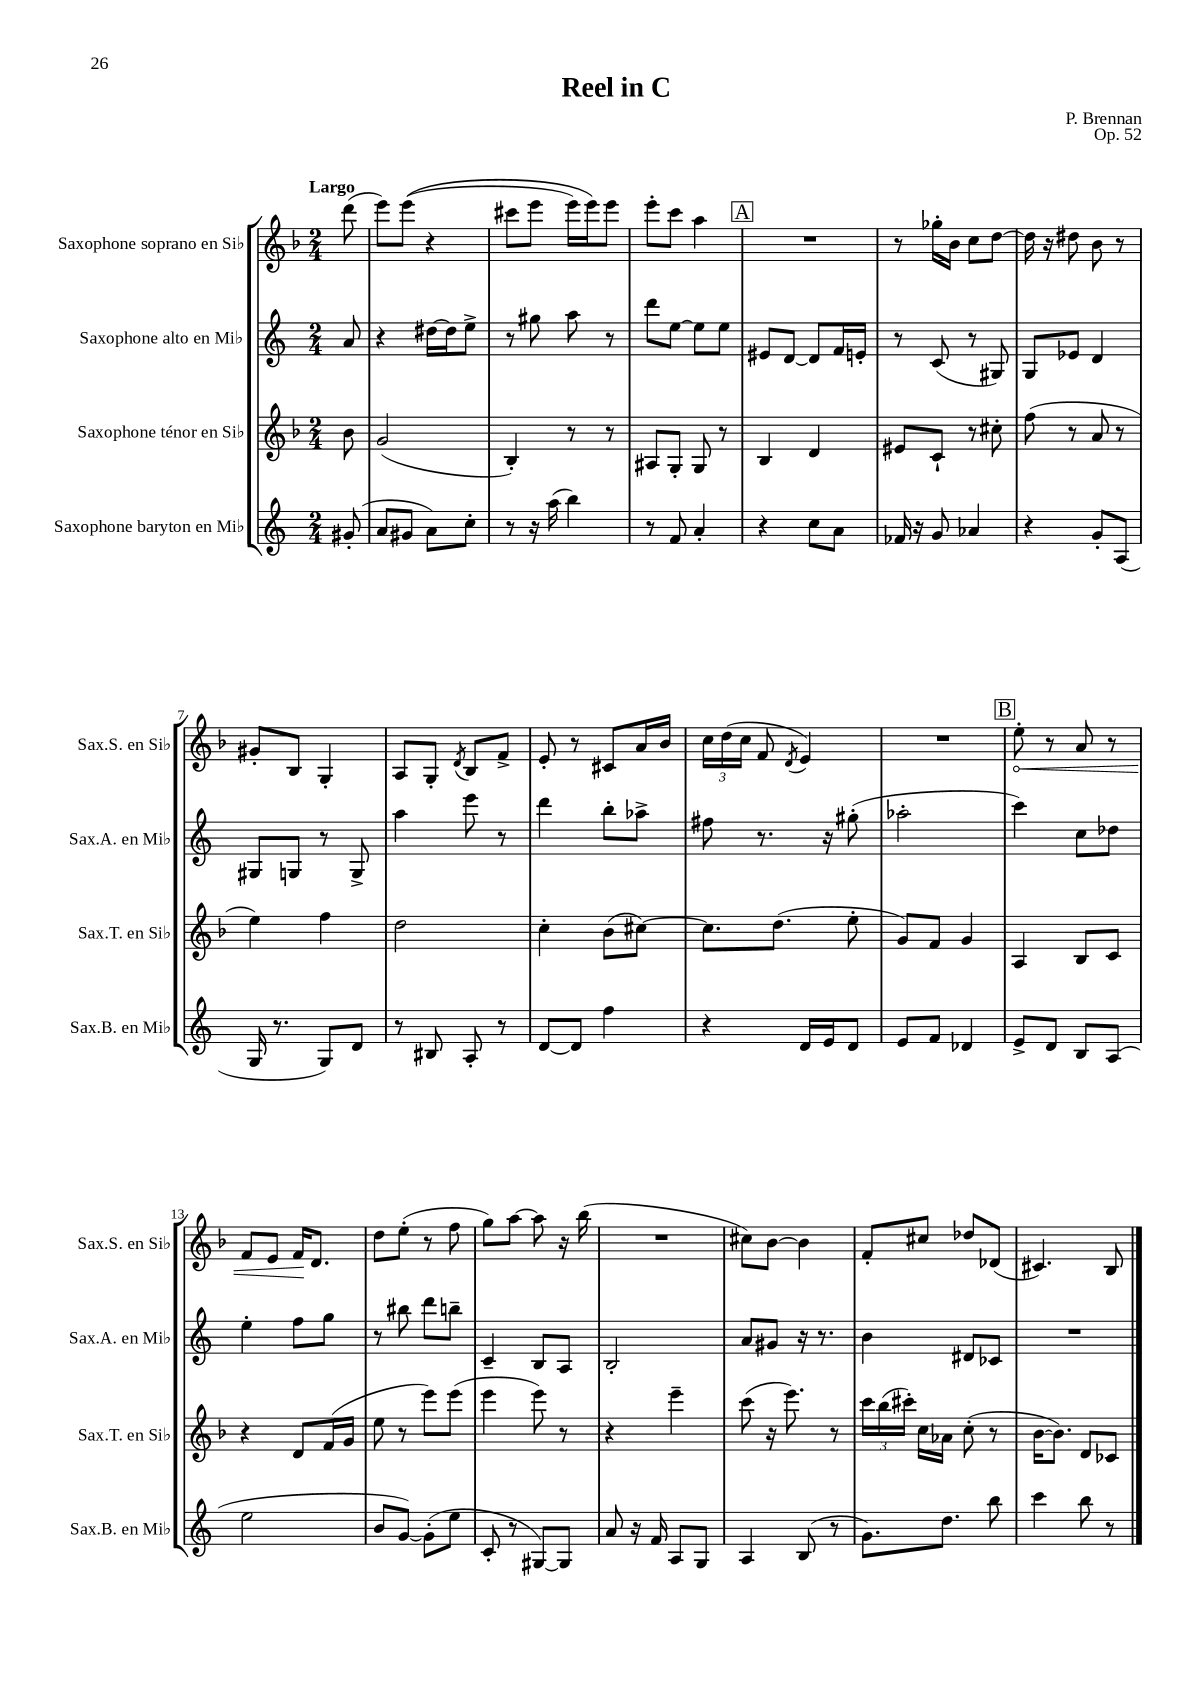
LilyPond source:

\header { title = "Reel in C" composer = "P. Brennan" opus = "Op. 52" }
<<
\new StaffGroup <<
\new Staff = "s0" \with { instrumentName = "Saxophone soprano en Sib" shortInstrumentName = "Sax.S. en Sib" } {
    \clef treble \key f \major \numericTimeSignature \time 2/4 \partial 8 \tempo "Largo"
    \autoBeamOff d'''8( |
    e'''8[) e'''8](\( r4 |
    cis'''8[ e'''8] e'''16[) e'''16\) e'''8] |
    e'''8[-. c'''8] a''4 |
    \mark \markup { \box "A" } R2 |
    r8 ges''16[-. bes'16] c''8[ d''8]~ |
    d''16 r16 dis''8 bes'8 r8 |
    gis'8[-. bes8] g4-. |
    a8[ g8]-. \acciaccatura { d'8 } bes8[ f'8]-> |
    e'8-. r8 cis'8[ a'16 bes'16] |
    \tuplet 3/2 { c''16[ d''16( c''16] } f'8 \acciaccatura { d'8 } e'4) |
    R2 |
    \mark \markup { \box "B" } \once \override Hairpin.circled-tip = ##t e''8-.\< r8 a'8 r8 |
    f'8[ e'8] f'16[\! d'8.] |
    d''8[ e''8]-.( r8 f''8 |
    g''8[) a''8]~ a''8 r16 bes''16( |
    R2 |
    cis''8[) bes'8]~ bes'4 |
    f'8[-. cis''8] des''8[ des'8]( |
    cis'4.) bes8 \bar "|." |
}
\new Staff = "s1" \with { instrumentName = "Saxophone alto en Mib" shortInstrumentName = "Sax.A. en Mib" } {
    \clef treble \key c \major \numericTimeSignature \time 2/4 \partial 8
    \autoBeamOff a'8 |
    r4 dis''16[~ dis''16 e''8]-> |
    r8 gis''8 a''8 r8 |
    d'''8[ e''8]~ e''8[ e''8] |
    \mark \markup { \box "A" } eis'8[ d'8]~ d'8[ f'16 e'16]-. |
    r8 c'8( r8 gis8) |
    g8[ ees'8] d'4 |
    gis8[ g8] r8 g8-> |
    a''4 e'''8 r8 |
    d'''4 b''8[-. aes''8]-> |
    fis''8 r8. r16 gis''8-.( |
    aes''2-. |
    \mark \markup { \box "B" } c'''4) c''8[ des''8] |
    e''4-. f''8[ g''8] |
    r8 bis''8 d'''8[ b''8]-- |
    c'4-- b8[ a8] |
    b2-. |
    a'8[ gis'8] r16 r8. |
    b'4 dis'8[ ces'8] |
    R2 \bar "|." |
}
\new Staff = "s2" \with { instrumentName = "Saxophone ténor en Sib" shortInstrumentName = "Sax.T. en Sib" } {
    \clef treble \key f \major \numericTimeSignature \time 2/4 \partial 8
    \autoBeamOff bes'8 |
    g'2( |
    bes4-.) r8 r8 |
    ais8[ g8]-. g8 r8 |
    \mark \markup { \box "A" } bes4 d'4 |
    eis'8[ c'8]-! r8 cis''8-. |
    f''8( r8 a'8 r8 |
    e''4) f''4 |
    d''2 |
    c''4-. bes'8[( cis''8]~) |
    cis''8.[ d''8.]( e''8-. |
    g'8[) f'8] g'4 |
    \mark \markup { \box "B" } a4 bes8[ c'8] |
    r4 d'8[ f'16( g'16] |
    e''8 r8 e'''8[) e'''8]( |
    e'''4 e'''8) r8 |
    r4 e'''4-- |
    c'''8( r16 e'''8.) r8 |
    \tuplet 3/2 { c'''16[ bes''16( cis'''16]-.) } c''16[ aes'16] c''8-.( r8 |
    bes'16[~ bes'8.]) d'8[ ces'8] \bar "|." |
}
\new Staff = "s3" \with { instrumentName = "Saxophone baryton en Mib" shortInstrumentName = "Sax.B. en Mib" } {
    \clef treble \key c \major \numericTimeSignature \time 2/4 \partial 8
    \autoBeamOff gis'8-.( |
    a'8[ gis'8] a'8[) c''8]-. |
    r8 r16 a''16( b''4) |
    r8 f'8 a'4-. |
    \mark \markup { \box "A" } r4 c''8[ a'8] |
    fes'16 r16 g'8 aes'4 |
    r4 g'8[-. a8]( |
    g16 r8. g8[) d'8] |
    r8 bis8 a8-. r8 |
    d'8[~ d'8] f''4 |
    r4 d'16[ e'16 d'8] |
    e'8[ f'8] des'4 |
    \mark \markup { \box "B" } e'8[-> d'8] b8[ a8]( |
    e''2 |
    b'8[ g'8]~) g'8[-.( e''8] |
    c'8-. r8 gis8[~) gis8] |
    a'8 r16 f'16 a8[ g8] |
    a4 b8( r8 |
    g'8.[) d''8.] b''8 |
    c'''4 b''8 r8 \bar "|." |
}
>>
>>
